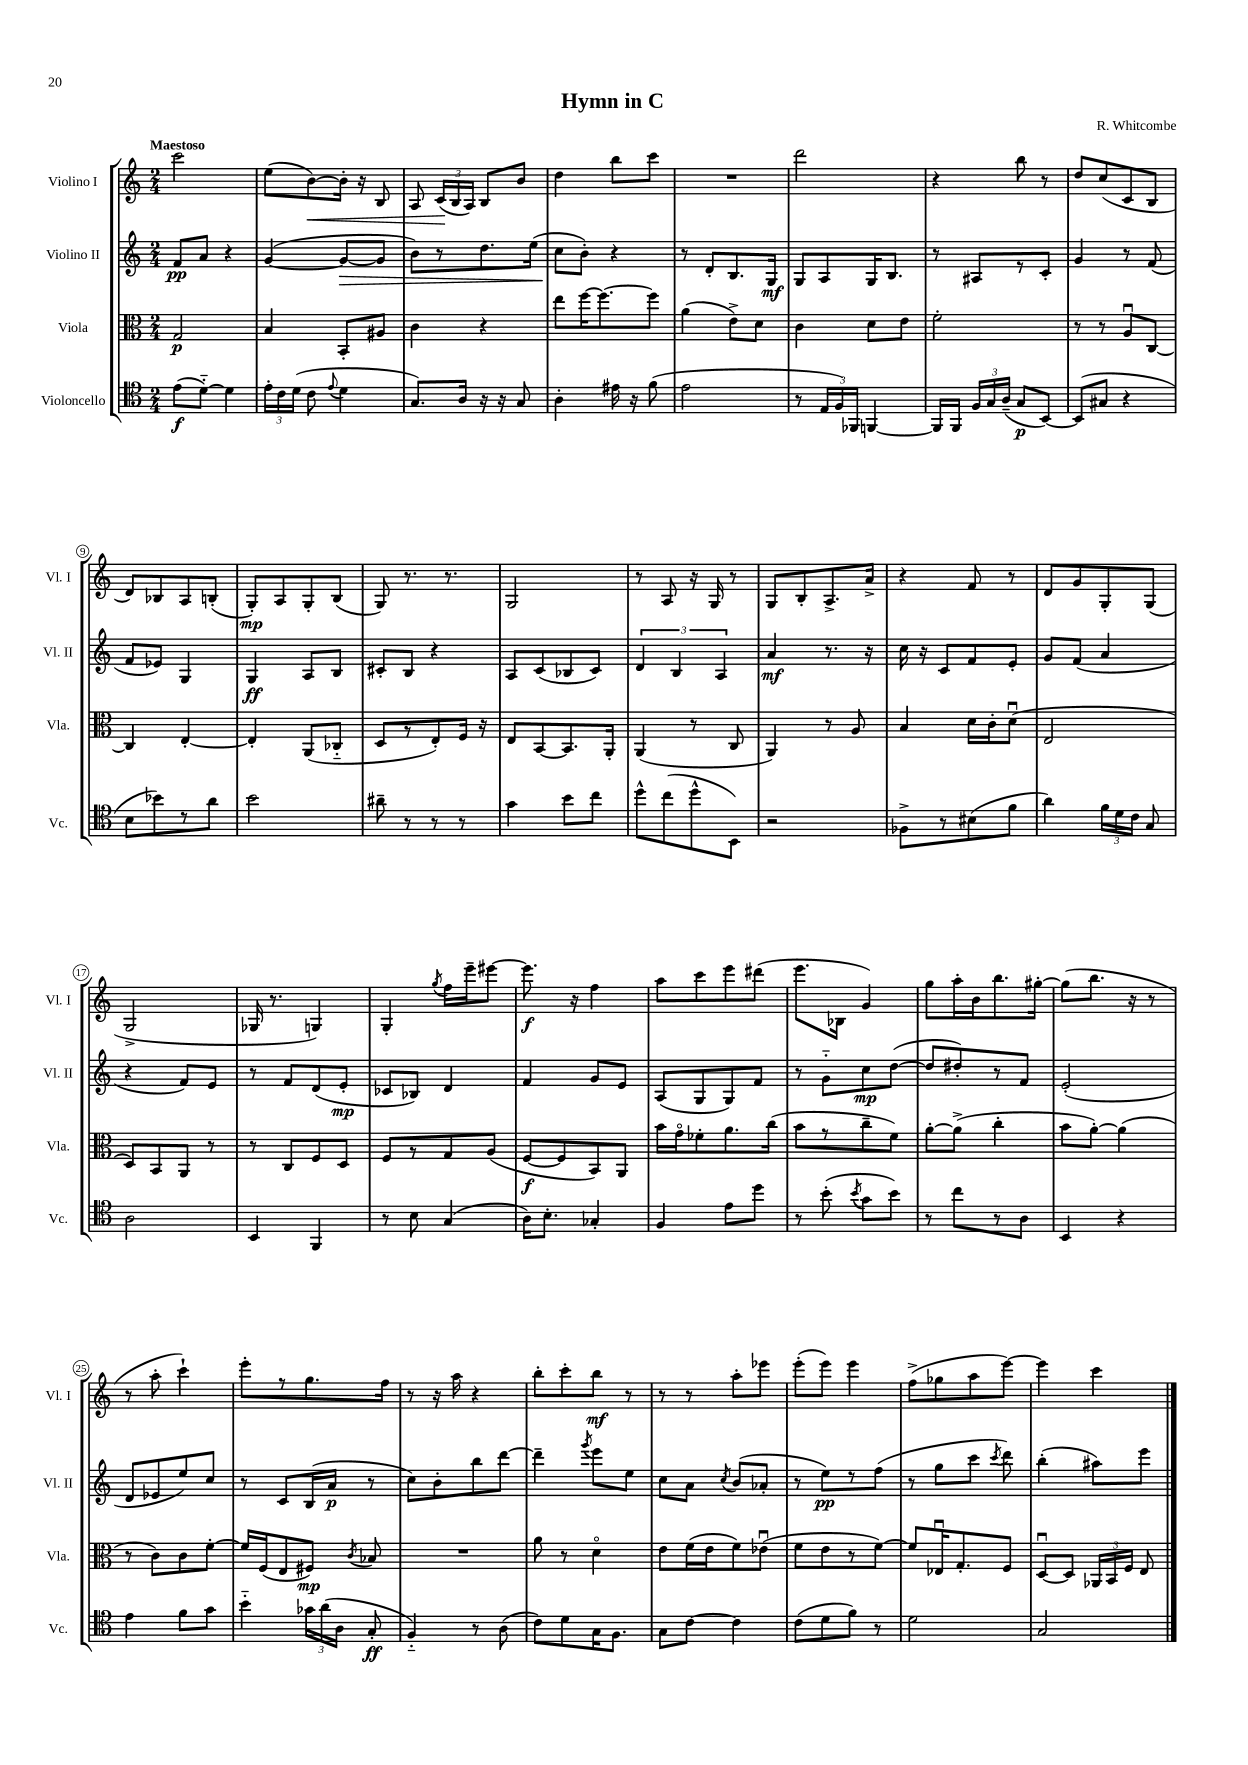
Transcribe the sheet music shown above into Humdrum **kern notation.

**kern	**kern	**kern	**kern
*staff4	*staff3	*staff2	*staff1
*clefC4	*clefC3	*clefG2	*clefG2
*k[]	*k[]	*k[]	*k[]
*M2/4	*M2/4	*M2/4	*M2/4
(8e	2G	8f	2ccc
[8d'~)	.	8a	.
4d]	.	4r	.
=	=	=	=
24e'	4B	([4g	(8ee
24c	.	.	.
(24d	.	.	.
8c	.	.	[8b)
8qqe	.	.	.
4d	8BB'	8g_	16b']
.	.	.	16r
.	8A#	8g]	8B
=	=	=	=
8.G)	4c	8b)	8A
.	.	8r	(24c
.	.	.	24B
16A	.	.	.
.	.	.	24A)
16r	4r	8.dd	8B
16r	.	.	.
8G	.	.	8b
.	.	(16ee	.
=	=	=	=
4A'	8ee	8cc	4dd
.	[16ff	8b')	.
.	8.ff_	.	.
16e#	.	4r	8bb
16r	.	.	.
(8f	8ff]	.	8ccc
=	=	=	=
2e	(4a	8r	2r
.	.	8d'	.
.	8e^)	8.B	.
.	8d	.	.
.	.	16G	.
=	=	=	=
8r	4c	8G	2ddd
24E	.	8A	.
24F)	.	.	.
24FF-	.	.	.
[4FF	8d	16G	.
.	.	8.B	.
.	8e	.	.
=	=	=	=
16FF]	2f'	8r	4r
16FF	.	.	.
24F	.	8A#	.
24G	.	.	.
(24A~	.	.	.
8G	.	8r	8bb
[8BB)	.	8c'	8r
=	=	=	=
(8BB]	8r	4g	8dd
8G#	8r	.	(8cc
4r	8Au	8r	8c
.	[8C	(8f	8B
=	=	=	=
8B	4C]	8f	8d)
8b-)	.	8e-)	8B-
8r	[4E'	4G	8A
8a	.	.	(8B'
=	=	=	=
2b	4E']	4G	8G')
.	.	.	8A
.	(8AA	8A	8G'
.	8C-'~	8B	(8B
=	=	=	=
8a#~	8D	8c#'	8G)
8r	8r	8B	8.r
8r	8E')	4r	.
.	.	.	8.r
8r	16F	.	.
.	16r	.	.
=	=	=	=
4g	8E	8A	2G
.	[8BB	(8c	.
8b	8.BB]	8B-	.
8cc	.	8c)	.
.	16AA'	.	.
=	=	=	=
8dd^^	(4AA	6d	8r
(8cc	.	.	8A
.	.	6B	.
8dd^^	8r	.	16r
.	.	.	16G
.	.	6A	.
8BB)	8C	.	8r
=	=	=	=
2r	4AA)	4a	8G
.	.	.	8B'
.	8r	8.r	8.A^
.	8A	.	.
.	.	16r	16a^
=	=	=	=
8F-^	4B	16cc	4r
.	.	16r	.
8r	.	8c	.
(8B#	16d	8f	8f
.	16c'	.	.
8f	(8du	8e'	8r
=	=	=	=
4a)	2E	8g	8d
.	.	(8f	8g
24f	.	4a	8G'
24d	.	.	.
24c	.	.	.
8G	.	.	(8G
=	=	=	=
2A	8D)	4r	2G^
.	8BB	.	.
.	8AA	8f)	.
.	8r	8e	.
=	=	=	=
4BB	8r	8r	16G-
.	.	.	8.r
.	8C	8f	.
4FF	8F	(8d	4G)
.	8D	8e'	.
=	=	=	=
8r	8F	8c-	4G'
8B	8r	8B-)	.
.	.	.	8qgg
(4G	8G	4d	16ff
.	.	.	16eee~
.	(8A	.	[8eee#
=	=	=	=
16A)	[8F	4f	8.eee#]
8.B'	.	.	.
.	8F]	.	.
.	.	.	16r
4G-'	8BB)	8g	4ff
.	8AA	8e	.
=	=	=	=
4F	16b	(8A	8aa
.	16go	.	.
.	8f-'	8G	8ccc
8e	8.a	8G)	8eee
8dd	.	8f	(8ddd#
.	(16cc	.	.
=	=	=	=
8r	8b	8r	8.eee
(8b'	8r	8g'~	.
.	.	.	16B-
8qb	.	.	.
8g	8cc~	8cc	4g)
8b)	8f)	([8dd	.
=	=	=	=
8r	[8a'	8dd]	8gg
8cc	(8a^]	8dd#')	16aa'
.	.	.	16b
8r	4cc'	8r	8.bb
8A	.	8f	.
.	.	.	[16gg#'
=	=	=	=
4BB	8b	(2e'	(8gg#]
.	[8a')	.	8.bb
4r	(4a]	.	.
.	.	.	16r
.	.	.	8r
=	=	=	=
4e	8r	8d	8r
.	8c)	8e-	8aa'
8f	8c	8ee)	4ccc`)
8g	[8f'	8cc	.
=	=	=	=
4b'~	16f]	8r	8eee'
.	(16F	.	.
.	8E	8c	8r
24g-	8F#)	(16B	8.gg
(24a	.	.	.
.	.	16a	.
24A	.	.	.
.	8qc	.	.
8G'	8B-	8r	.
.	.	.	16ff
=	=	=	=
4F'~)	2r	8cc)	8r
.	.	8b'	16r
.	.	.	16aa
8r	.	8bb	4r
(8A	.	[8ddd	.
=	=	=	=
8c)	8a	4ddd~]	8bb'
8d	8r	.	8ccc'
.	.	8qggg	.
16G	4do	8eee	8bb
8.F	.	.	.
.	.	8ee	8r
=	=	=	=
8G	8e	8cc	8r
[8c	(16f	8a	8r
.	16e	.	.
.	.	8qcc	.
4c]	8f)	(8b	8aa'
.	(8e-u	8a-'	8eee-
=	=	=	=
(8c	8f	8r	(8eee'
8d	8e	8ee)	8eee)
8f)	8r	8r	4eee
8r	[8f)	(8ff	.
=	=	=	=
2d	8f]	8r	(8ff^
.	16E-u	8gg	8gg-
.	8.G'	.	.
.	.	8ccc	8aa
.	.	8qccc	.
.	8F	8ddd)	[8eee)
=	=	=	=
2G	[8Du	(4bb'	4eee]
.	8D]	.	.
.	24AA-	8aa#)	4ccc
.	24BB	.	.
.	24F	.	.
.	8E	8eee	.
==	==	==	==
*-	*-	*-	*-
